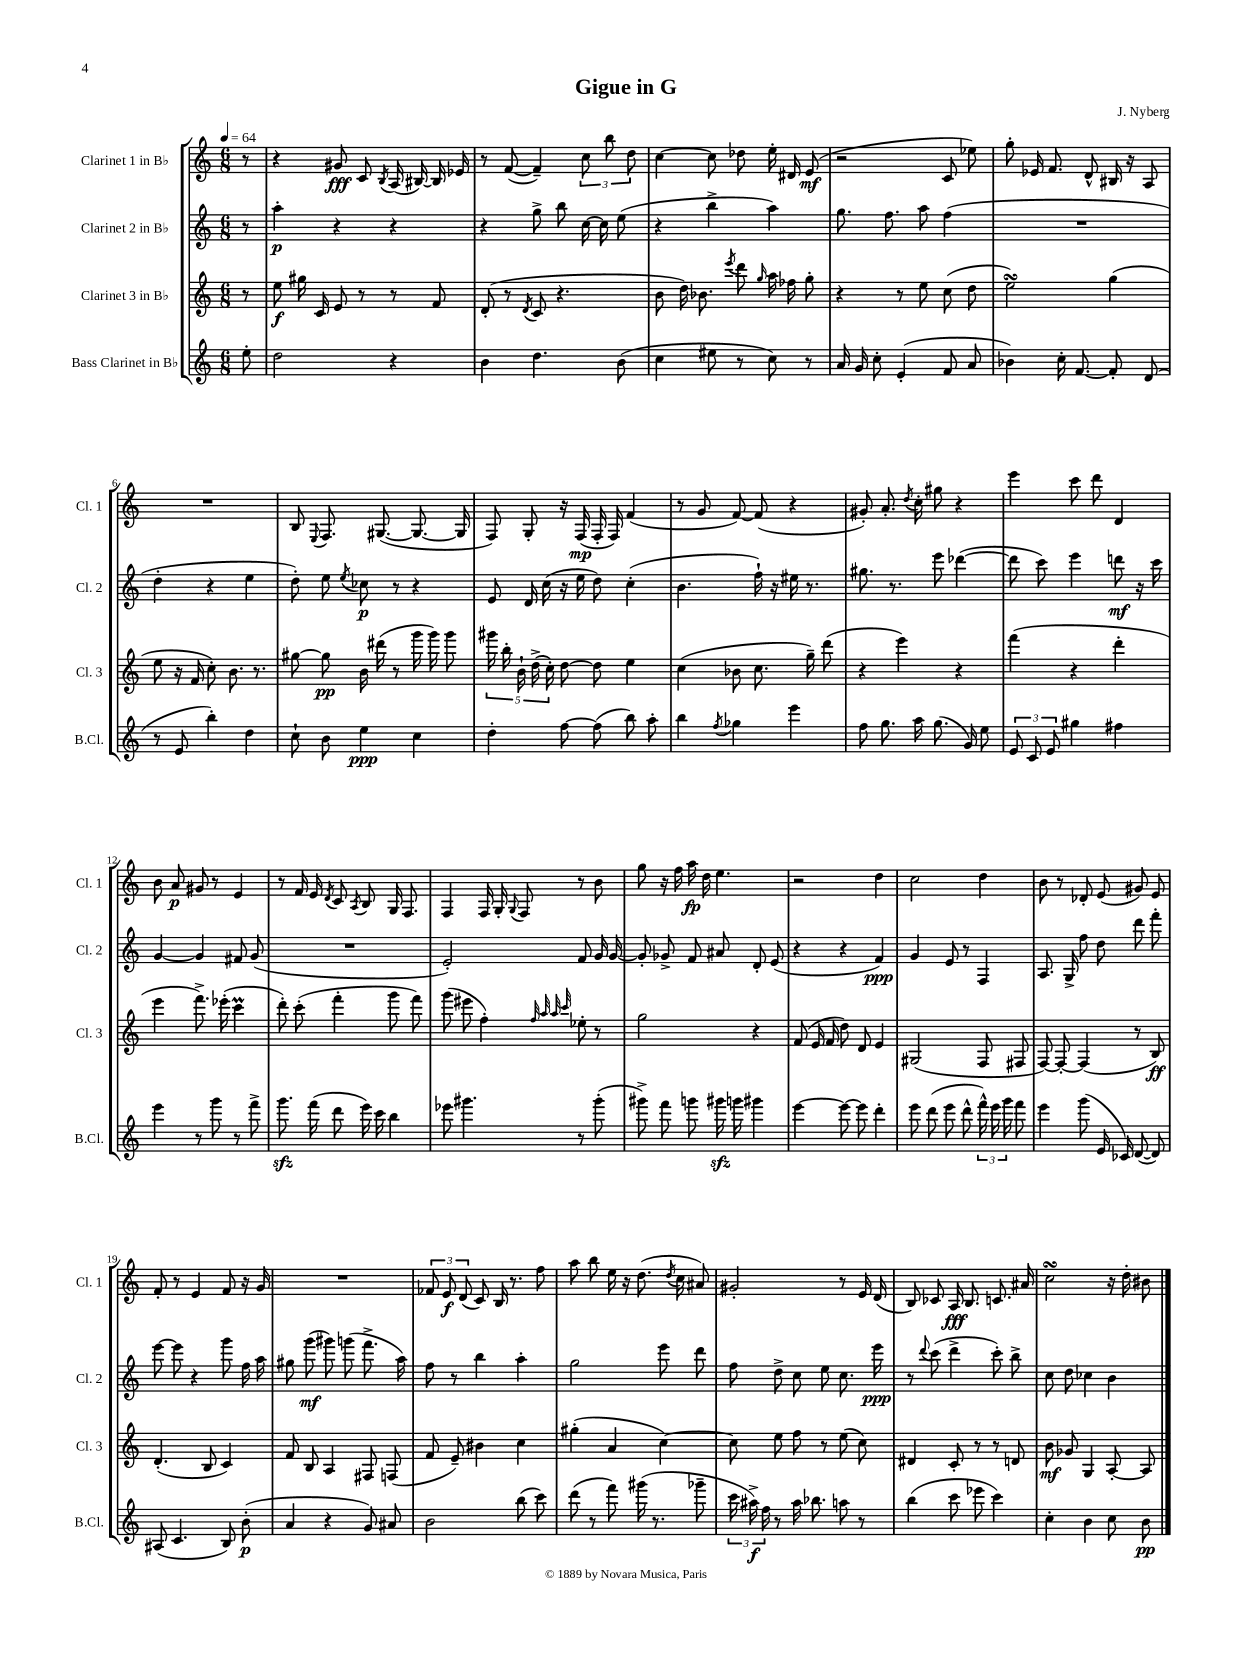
\header { title = "Gigue in G" composer = "J. Nyberg" }
<<
\new StaffGroup <<
\new Staff = "s0" \with { instrumentName = "Clarinet 1 in Bb" shortInstrumentName = "Cl. 1" } {
    \clef treble \key c \major \numericTimeSignature \time 6/8 \partial 8 \tempo 4 = 64
    \autoBeamOff r8 |
    r4 gis'8\fff c'8 \acciaccatura { b8 } a16( bis16~) bis16 ees'16 |
    r8 f'8~( f'4--) \tuplet 3/2 { c''8 b''8 d''8 } |
    c''4~ c''8 des''8 e''16-. dis'16 e'8\mf( |
    r2 c'8 ees''8) |
    g''8-. ees'16 f'8. d'8-^ bis16 r16 a8 |
    R2. |
    b8 \appoggiatura { e8 } f8. gis8.~( gis8.~ gis16 |
    f8) g8-. r16 f16\mp( f16-. f16) f'4( |
    r8 g'8 f'8~) f'8( r4 |
    gis'8-.) a'8.-. \acciaccatura { d''8 } c''16-. gis''8 r4 |
    e'''4 c'''8 d'''8 d'4 |
    b'8 a'8\p gis'8 r8 e'4 |
    r8 f'16 e'16 \acciaccatura { d'8 } c'8 \acciaccatura { a8 } b8 g16 f8. |
    f4 f16 g16-. \appoggiatura { g8 } f8 r8 b'8 |
    g''8 r16 f''16 a''16\fp d''16 e''4. |
    r2 d''4 |
    c''2 d''4 |
    b'8 r8 des'8-. e'8( gis'8) e'8 |
    f'8-. r8 e'4 f'8 r16 g'16 |
    R2. |
    \tuplet 3/2 { fes'8 e'8\f d'8( } c'8) b16 r8. f''8 |
    a''8 b''8 e''16 r16 d''8.( \acciaccatura { d''8 } c''16 ais'8) |
    gis'2-. r8 e'16 d'16( |
    b8) ces'8 a16\fff b8. c'8. ais'16 |
    c''2\turn r16 d''16-. bis'8 \bar "|." |
}
\new Staff = "s1" \with { instrumentName = "Clarinet 2 in Bb" shortInstrumentName = "Cl. 2" } {
    \clef treble \key c \major \numericTimeSignature \time 6/8 \partial 8
    \autoBeamOff r8 |
    a''4-.\p r4 r4 |
    r4 g''8-> b''8 c''16~ c''16 e''8( |
    r4 b''4-> a''4) |
    g''8. f''8. a''8 f''4( |
    R2. |
    d''4-. r4 e''4 |
    d''8-.) e''8 \acciaccatura { e''8 } ces''8\p r8 r4 |
    e'8 d'16 c''16( r16 e''16 d''8) c''4-.( |
    b'4. f''16-!) r16 eis''16 r8. |
    gis''8. r8. e'''8 des'''4~( |
    des'''8 c'''8) e'''4 d'''8\mf r16 c'''16 |
    g'4~ g'4 fis'8 g'8( |
    R2. |
    e'2-.) f'8 g'16 g'16~ |
    g'8-. ges'8-> f'8 ais'8 d'8-. e'8( |
    r4 r4 f'4\ppp) |
    g'4 e'8 r8 f4 |
    a8. g16-> f''8 d''8 d'''8 f'''8-. |
    e'''8~ e'''8 r4 g'''8 f''16 a''16 |
    gis''8 g'''8\mf( gis'''8) g'''8( f'''8.-> a''16) |
    f''8 r8 b''4 a''4-. |
    g''2 e'''8 d'''8 |
    f''8 d''8-> c''8 e''8 c''8. e'''16\ppp |
    r8 \appoggiatura { d'''8 } c'''8( d'''4-> c'''8-.) b''8-> |
    c''8 d''8 ces''4 b'4 \bar "|." |
}
\new Staff = "s2" \with { instrumentName = "Clarinet 3 in Bb" shortInstrumentName = "Cl. 3" } {
    \clef treble \key c \major \numericTimeSignature \time 6/8 \partial 8
    \autoBeamOff r8 |
    e''8\f gis''16 c'16 e'8 r8 r8 f'8 |
    d'8-.( r8 \acciaccatura { d'8 } c'8 r4. |
    b'8 d''16) bes'8. \acciaccatura { e'''8 } d'''8 \grace { g''16 } a''16 fes''16 g''8-. |
    r4 r8 e''8 c''8( d''8 |
    e''2\turn) g''4( |
    e''8 r16 f'16 c''8-.) b'8. r8. |
    gis''8~ gis''8\pp b'16 dis'''16( r8 g'''16 g'''16) g'''8 |
    \tuplet 5/4 { gis'''16 b''16-. b'16-! d''16->( c''16-.) } d''8~ d''8 e''4 |
    c''4( bes'8 c''8. g''16--) d'''8( |
    r4 e'''4) r4 |
    f'''4( r4 d'''4-. |
    e'''4 f'''8.->) ees'''16-.( c'''4\prall |
    d'''8-.) c'''8-.( f'''4-. g'''8 f'''8) |
    g'''8( eis'''8 f''4-.) \grace { f''32 a''32 a''32 c'''32 } ees''8-. r8 |
    g''2 r4 |
    f'8( e'16 f'16 d''8) d'8 e'4 |
    gis2( f8 fis8 |
    f8~) f8~-. f4( r8 b8\ff) |
    d'4.-.( b8 c'4) |
    f'8 b8 a4 fis8 f8( |
    f'8 e'8--) bis'4 c''4 |
    gis''4-.( a'4 c''4~) |
    c''8 e''8 f''8 r8 e''8( c''8) |
    dis'4 c'8-. r8 r8 d'8 |
    b'8\mf ges'8 g4 a8~-. a8 \bar "|." |
}
\new Staff = "s3" \with { instrumentName = "Bass Clarinet in Bb" shortInstrumentName = "B.Cl." } {
    \clef treble \key c \major \numericTimeSignature \time 6/8 \partial 8
    \autoBeamOff e''8-. |
    d''2 r4 |
    b'4 d''4. b'8( |
    c''4 eis''8 r8 c''8) r8 |
    a'16 g'16 c''8-. e'4-.( f'8 a'8 |
    bes'4) c''16-. f'8.~ f'8-. d'8( |
    r8 e'8 b''4-.) d''4 |
    c''8-! b'8 e''4\ppp c''4 |
    d''4-. f''8~ f''8( b''8) a''8-. |
    b''4 \acciaccatura { f''8 } ges''4 e'''4 |
    f''8 g''8. a''16 g''8.( g'16) e''8 |
    \tuplet 3/2 { e'8 c'8 e'8 } gis''4 fis''4 |
    e'''4 r8 g'''8 r8 f'''8-> |
    g'''8.\sfz f'''16( d'''8 e'''16) c'''16 b''4 |
    ees'''8 gis'''4. r8 gis'''8-.( |
    gis'''8->) f'''8 g'''8 gis'''16\sfz g'''16 gis'''4 |
    e'''4~ e'''8~ e'''8 d'''4-. |
    e'''8 d'''8( e'''8 d'''8-^ \tuplet 3/2 { f'''16-^) e'''16 g'''16 } f'''8 |
    e'''4 g'''8( e'16 ces'16) d'8~( d'8) |
    ais8( c'4. b8) b'8-.\p( |
    a'4 r4 g'8) ais'8 |
    b'2 b''8( c'''8) |
    d'''8( r8 f'''8) gis'''16( r8. ges'''8-- |
    \tuplet 3/2 { c'''16 ais''16->\f) f''16 } r8 ais''16 bes''8. a''8 r8 |
    b''4( c'''8 ees'''8 c'''4) |
    c''4-. b'4 c''8 b'8\pp \bar "|." |
}
>>
>>
